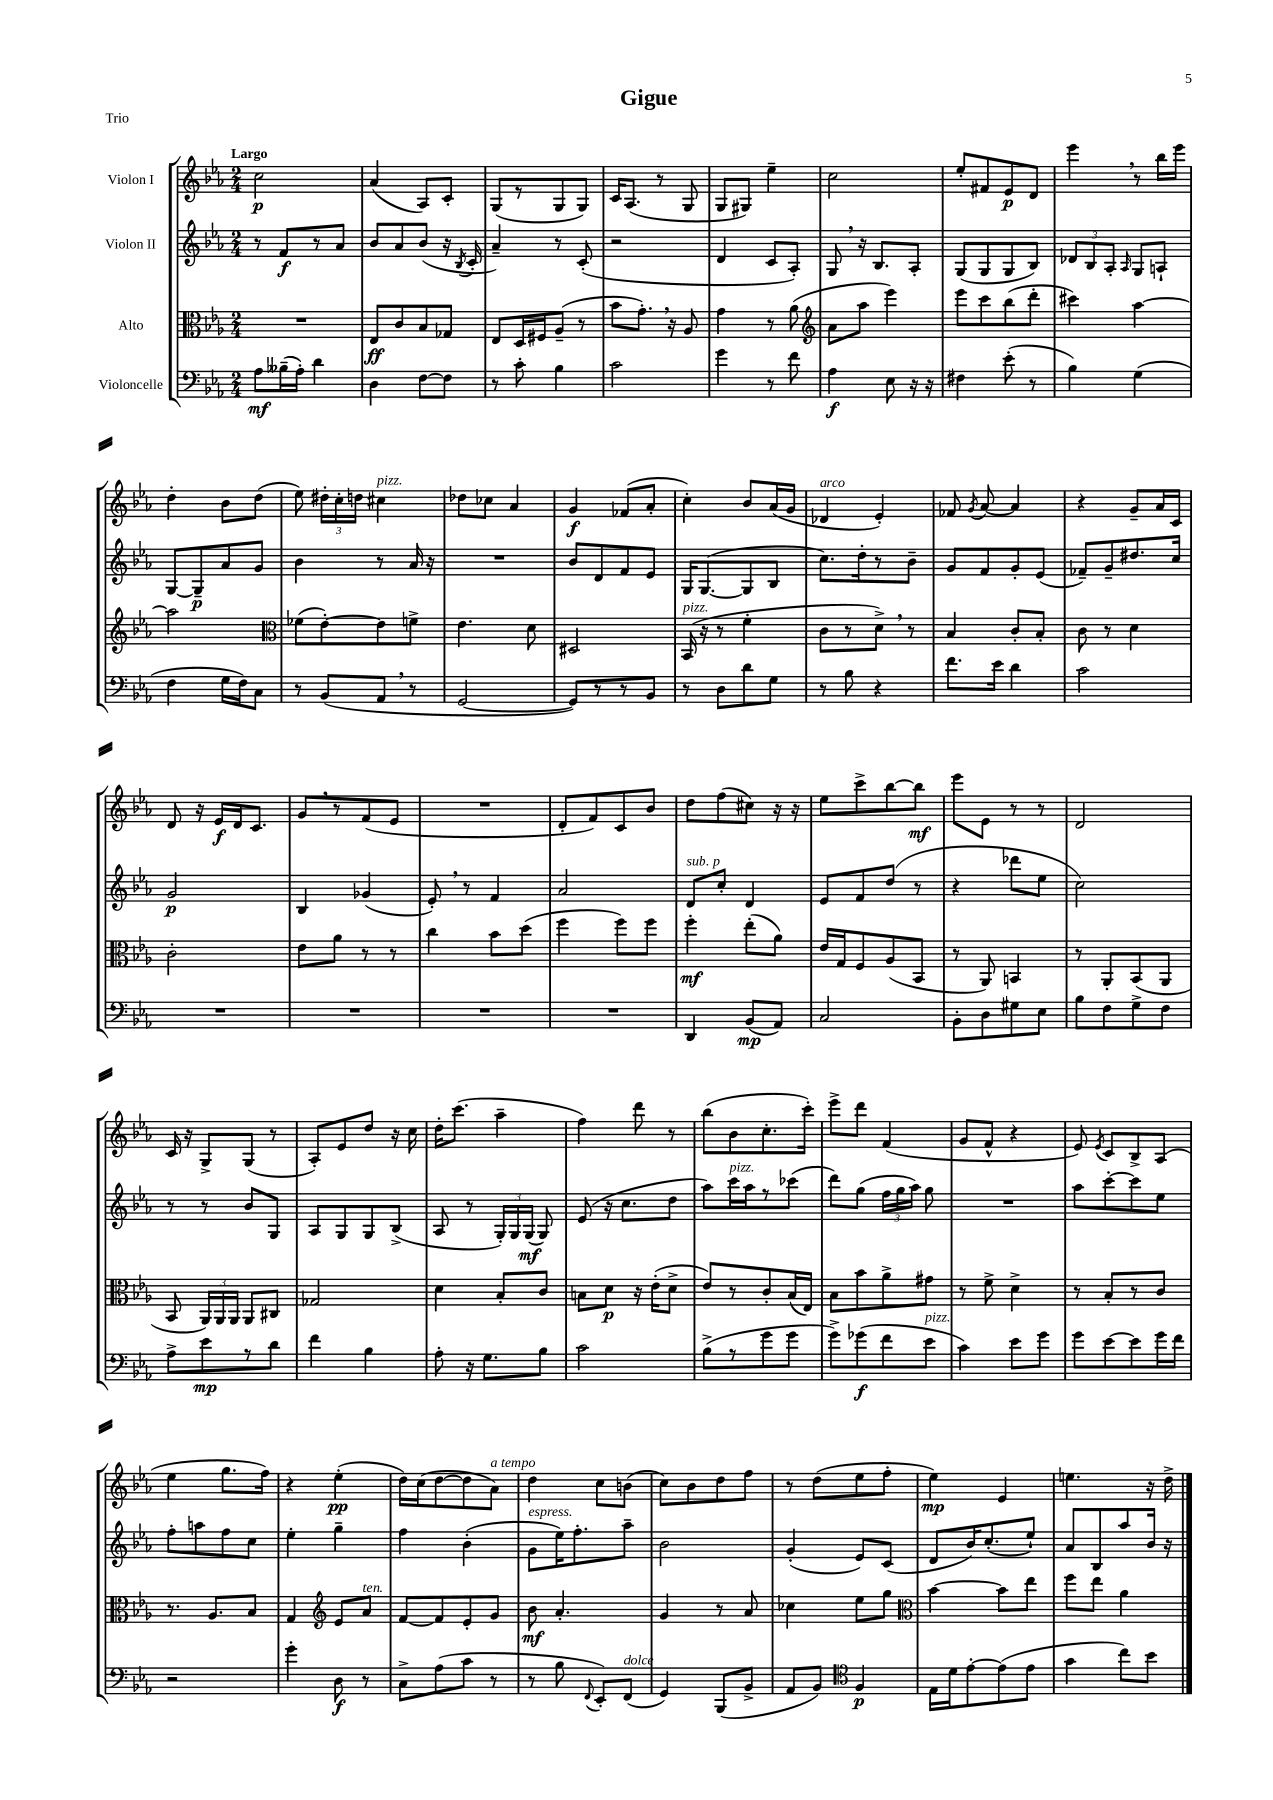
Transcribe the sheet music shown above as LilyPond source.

\header { title = "Gigue" piece = "Trio" }
<<
\new StaffGroup <<
\new Staff = "s0" \with { instrumentName = "Violon I" } {
    \clef treble \key ees \major \numericTimeSignature \time 2/4 \tempo "Largo"
    \autoBeamOff c''2\p |
    aes'4( aes8[) c'8]-. |
    g8[( r8 g8 g8]) |
    c'16[ aes8.]( r8 g8 |
    g8[ gis8]) ees''4-- |
    c''2 |
    ees''8[-. fis'8 ees'8\p d'8] |
    ees'''4 \breathe r8 bes''16[ ees'''16] |
    d''4-. bes'8[ d''8]( |
    ees''8) \tuplet 3/2 { dis''16[-. c''16-. d''16] } cis''4^\markup { \italic "pizz." } |
    des''8[ ces''8] aes'4 |
    g'4\f fes'8[( aes'8]-. |
    c''4-.) bes'8[ aes'16( g'16] |
    des'4^\markup { \italic "arco" } ees'4-.) |
    fes'8 \acciaccatura { g'8 } aes'8~ aes'4 |
    r4 g'8[-- aes'16 c'16] |
    d'8 r16 ees'16[\f d'16 c'8.] |
    g'8[ \breathe r8 f'8( ees'8] |
    R2 |
    d'8[-. f'8) c'8 bes'8] |
    d''8[ f''8( cis''8]) r16 r16 |
    ees''8[ c'''8-> bes''8~ bes''8]\mf |
    ees'''8[ ees'8] r8 r8 |
    d'2 |
    c'16 r16 g8[-> g8]( r8 |
    aes8[-.) ees'8 d''8] r16 c''16 |
    d''16[-. c'''8.]( aes''4-- |
    f''4) d'''8 r8 |
    bes''8[( bes'8 c''8.-. c'''16]-.) |
    ees'''8[-> d'''8] f'4( |
    g'8[ f'8]-^ r4 |
    ees'8) \acciaccatura { ees'8 } c'8[ bes8-> aes8]( |
    ees''4 g''8.[ f''16]) |
    r4 ees''4-.\pp( |
    d''16[) c''16( d''8~ d''8 aes'8]^\markup { \italic "a tempo" }) |
    d''4 c''8[ b'8]( |
    c''8[) bes'8 d''8 f''8] |
    r8 d''8[( ees''8 f''8]-. |
    ees''4\mp) ees'4 |
    e''4. r16 d''16-> \bar "|." |
}
\new Staff = "s1" \with { instrumentName = "Violon II" } {
    \clef treble \key ees \major \numericTimeSignature \time 2/4
    \autoBeamOff r8 f'8[\f r8 aes'8] |
    bes'8[ aes'8 bes'8]( r16 \acciaccatura { bes8 } c'16-. |
    aes'4--) r8 c'8-.( |
    r2 |
    d'4 c'8[ aes8]-.) |
    g8 \breathe r16 bes8.[ aes8]-. |
    g8[( g8 g8 bes8]) |
    \tuplet 3/2 { des'8[ bes8 aes8]-. } \grace { aes16 } g8[ a8]-! |
    g8[~ g8--\p aes'8 g'8] |
    bes'4 r8 aes'16 r16 |
    R2 |
    bes'8[ d'8 f'8 ees'8] |
    g16[ g8.~( g8 bes8] |
    c''8.[) d''16-. r8 bes'8]-- |
    g'8[ f'8 g'8-. ees'8]( |
    fes'8[--) g'8-- dis''8. c''16] |
    g'2\p |
    bes4 ges'4( |
    ees'8-.) \breathe r8 f'4 |
    aes'2 |
    d'8[^\markup { \italic "sub. p" } c''8]-. d'4 |
    ees'8[ f'8 d''8]( r8 |
    r4 des'''8[ ees''8] |
    c''2) |
    r8 r8 bes'8[ g8] |
    aes8[ g8 g8 bes8]->( |
    aes8 r8 \tuplet 3/2 { g16[-.) g16 g16]\mf( } g8) |
    ees'8( r16 c''8.[ d''8] |
    aes''8[) c'''16^\markup { \italic "pizz." } aes''16 r8 ces'''8]( |
    d'''8[) g''8]( \tuplet 3/2 { f''16[ g''16 aes''16]) } g''8 |
    R2 |
    aes''8[ c'''8~-. c'''8 ees''8] |
    f''8[-. a''8 f''8 c''8] |
    ees''4-. g''4-- |
    f''4 bes'4-.( |
    g'8[^\markup { \italic "espress." } ees''16) f''8.-. aes''8]-- |
    bes'2 |
    g'4-.( ees'8[) c'8]( |
    d'8[ bes'16) c''8.-.( ees''8]-!) |
    aes'8[ bes8 aes''8 bes'16] r16 \bar "|." |
}
\new Staff = "s2" \with { instrumentName = "Alto" } {
    \clef alto \key ees \major \numericTimeSignature \time 2/4
    \autoBeamOff R2 |
    ees8[\ff c'8 bes8 ges8] |
    ees8[ d16 fis16 aes8]--( r8 |
    bes'8[ g'8.]-.) \breathe r16 aes8 |
    g'4 r8 aes'8( |
    \clef treble aes'8[ aes''8] ees'''4) |
    ees'''8[ c'''8 bes''8( d'''8]-. |
    cis'''4) aes''4~ |
    aes''2 |
    \clef alto fes'8[( ees'8~-.) ees'8 f'8]-> |
    ees'4. d'8 |
    dis2 |
    bes,16^\markup { \italic "pizz." }( r16 r8 f'4-. |
    c'8[ r8 d'8]->) \breathe r8 |
    bes4 c'8[-. bes8]-. |
    c'8 r8 d'4 |
    c'2-. |
    ees'8[ aes'8] r8 r8 |
    c''4 bes'8[ d''8]( |
    f''4 f''8[) f''8] |
    f''4-.\mf ees''8[-.( aes'8]) |
    ees'16[ g16 f8 aes8( bes,8] |
    r8 aes,8) b,4 |
    r8 aes,8[-. bes,8( aes,8] |
    bes,8 \tuplet 3/2 { aes,16[) aes,16 aes,16] } aes,8[ cis8] |
    ges2 |
    d'4 bes8[-. c'8] |
    b8[ d'8]\p r16 ees'16[-.( d'8]-> |
    ees'8[) r8 c'8-. bes16( ees16]) |
    bes8[ bes'8 aes'8-> gis'8] |
    r8 f'8-> d'4-> |
    r8 bes8[-. r8 c'8] |
    r8. aes8.[ bes8] |
    g4 \clef treble ees'8[ aes'8]^\markup { \italic "ten." } |
    f'8[~ f'8 ees'8-. g'8] |
    bes'8\mf aes'4.-. |
    g'4 r8 aes'8 |
    ces''4 ees''8[ g''8] |
    \clef alto bes'4~ bes'8[ ees''8] |
    f''8[ ees''8] aes'4 \bar "|." |
}
\new Staff = "s3" \with { instrumentName = "Violoncelle" } {
    \clef bass \key ees \major \numericTimeSignature \time 2/4
    \autoBeamOff aes8[\mf beses16--( aes16]-.) d'4 |
    d4 f8[~ f8] |
    r8 c'8-. bes4 |
    c'2 |
    g'4 r8 f'8 |
    aes4\f ees8 r16 r16 |
    fis4 ees'8-.( r8 |
    bes4) g4( |
    f4 g16[ f16) c8] |
    r8 bes,8[( aes,8] \breathe r8 |
    g,2~ |
    g,8[) r8 r8 bes,8] |
    r8 d8[ d'8 g8] |
    r8 bes8 r4 |
    f'8.[ ees'16] d'4 |
    c'2 |
    R2 |
    R2 |
    R2 |
    R2 |
    d,4 bes,8[\mp( aes,8]) |
    c2 |
    bes,8[-. d8 gis8 ees8] |
    bes8[ f8 g8-> f8] |
    aes8[-> ees'8\mp r8 d'8] |
    f'4 bes4 |
    aes8-. r16 g8.[ bes8] |
    c'2 |
    bes8[->( r8 g'8 g'8] |
    g'8[->) ges'8\f( f'8 ees'8]^\markup { \italic "pizz." } |
    c'4) ees'8[ g'8] |
    g'8[ ees'8~ ees'8 g'16 f'16] |
    r2 |
    g'4-. d8\f r8 |
    c8[-> aes8( c'8] r8 |
    r8 bes8 \appoggiatura { f,8 } ees,8[-.) f,8]^\markup { \italic "dolce" }( |
    g,4) bes,,8[( bes,8]-> |
    aes,8[ bes,8]) \clef tenor f4\p |
    ees16[ d'16 ees'8~-. ees'8( ees'8] |
    g'4 c''8[) bes'8] \bar "|." |
}
>>
>>
\layout { \context { \Score \remove "Bar_number_engraver" } }
